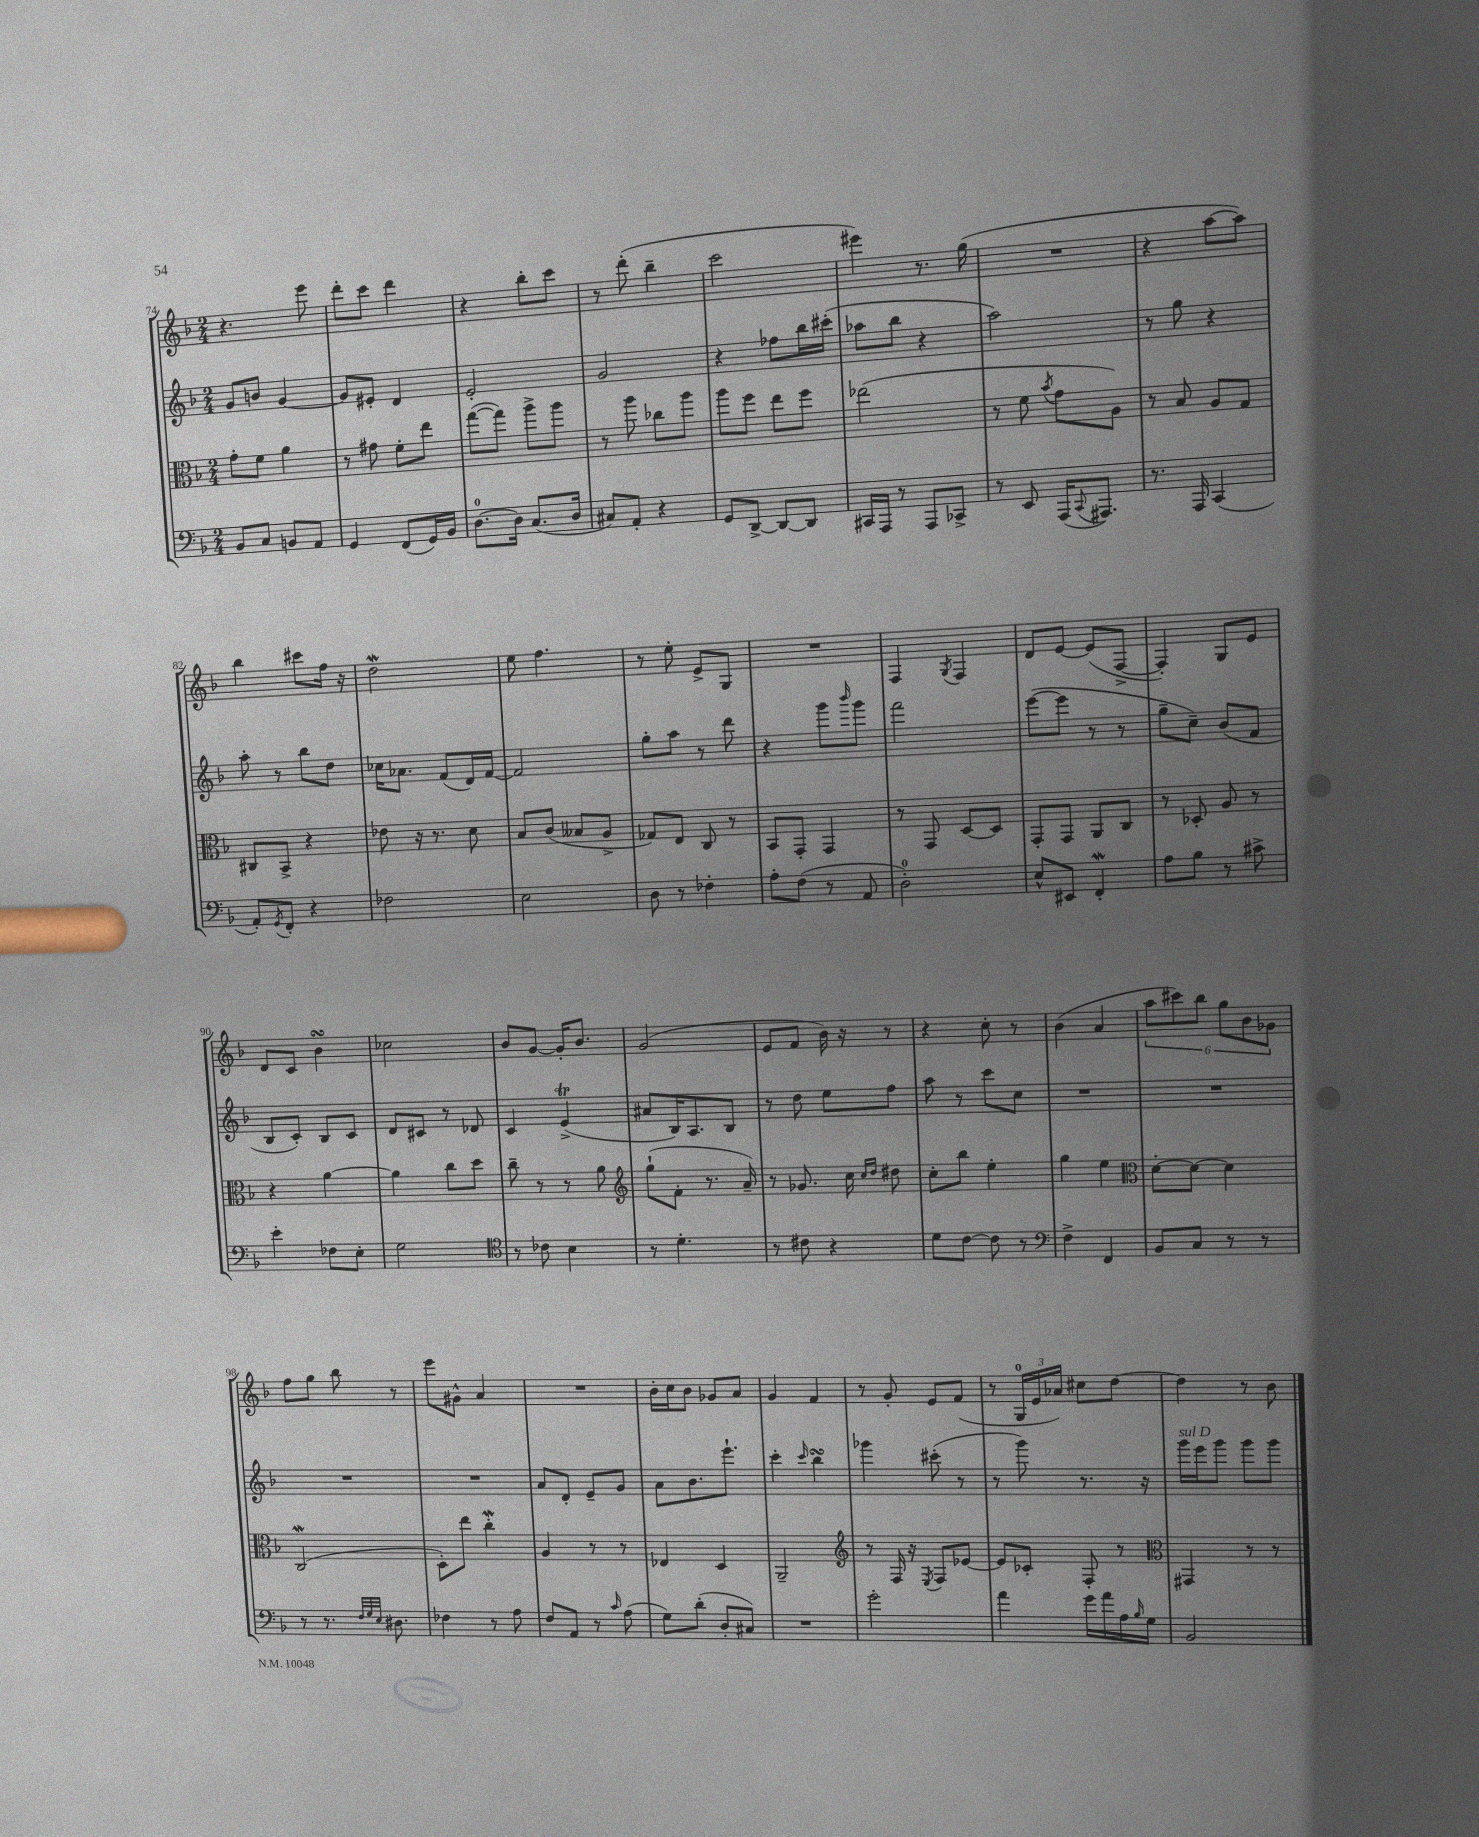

**kern	**kern	**kern	**kern
*staff4	*staff3	*staff2	*staff1
*clefF4	*clefC3	*clefG2	*clefG2
*k[b-]	*k[b-]	*k[b-]	*k[b-]
*M2/4	*M2/4	*M2/4	*M2/4
8BB-	8g'	8g	4.r
8C	8f	8b	.
8BB	4a	[4g	.
8AA	.	.	8eee
=	=	=	=
4GG	8r	8g]	8ddd'
.	8g#	8e#'	8ccc
(8FF	8f'	4d	4ddd
16GG)	8ee	.	.
16BB-	.	.	.
=	=	=	=
[8.D	([8gg	2e'	4r
.	8gg])	.	.
16D]	.	.	.
(8.C	8aa^	.	8bb-'
.	8aa	.	8ccc
16D	.	.	.
=	=	=	=
8C#)	8r	2g	8r
8AA'	8aa	.	(8ddd'
4r	8cc-	.	4bb-~
.	8aa	.	.
=	=	=	=
8GG	8aa	4r	2ccc
[8DD^	8ff	.	.
8DD_	8ee	8ff-	.
8DD]	8ff	16bb-	.
.	.	(16ccc#'	.
=	=	=	=
16CC#	(2ee-	8aa-	4eee#)
16AAA	.	.	.
8r	.	8bb-	.
8AAA	.	4r	8.r
8CC-^	.	.	.
.	.	.	(16gg
=	=	=	=
8r	8r	2aa)	2r
8EE	8f	.	.
.	8qb-	.	.
(16AAA	8g	.	.
8qqCC	.	.	.
8.AAA#)	.	.	.
.	8A)	.	.
=	=	=	=
8.r	8r	8r	4r
.	8B-	8gg	.
16AAA	.	.	.
(4CC	8A	4r	[8aa
.	8G	.	8aa])
=	=	=	=
8AA')	8C#	8aa'	4bb-
8qGG	.	.	.
8FF'	8BB-^	8r	.
4r	4r	8bb-	8ccc#
.	.	8dd	16ff
.	.	.	16r
=	=	=	=
2F-	8e-	16cc-	2dd
.	.	8.a-	.
.	16r	.	.
.	8.r	.	.
.	.	(8f	.
.	8d	16d)	.
.	.	[16f	.
=	=	=	=
2E	8B-	2f]	8ee
.	(8c	.	4.ff
.	8B--	.	.
.	8A^	.	.
=	=	=	=
8D	8G-)	8gg'	8r
8r	8E	8aa	8ee'
4F-'	8C	8r	8e^
.	8r	8ddd	8G
=	=	=	=
8A'	8BB-	4r	2r
(8F	8GG'	.	.
8r	4GG	8ggg	.
.	.	16qqbbb-	.
8AA	.	8ggg	.
=	=	=	=
2D')	8r	2fff	4F
.	8GG	.	.
.	.	.	8qG
.	[8D	.	4F
.	8D]	.	.
=	=	=	=
8E^^	8GG'	([8eee	8d
8EE#	8GG	8eee]	[8e
4FF'	8AA	8r	(8e]
.	8C	8r	[8F^
=	=	=	=
8A	8r	8gg~	4F'])
8B-	8D-'	8cc~)	.
8r	8A	(8b-	8G
8c#^	8r	8f	8e
=	=	=	=
4e'	4r	8B-	8d
.	.	8c')	8c
8F-	[4a	8B-	4b-
8E'	.	8c	.
=	=	=	=
2G	4a]	8d	2cc-
.	.	8c#	.
.	8cc	8r	.
.	8dd	8d-	.
=	=	=	=
*clefC4	*	*	*
8r	8cc~	4c	8b-
8c-	8r	.	[8g
4B-	8r	(4e^	16g']
.	.	.	8.b-
.	8a	.	.
=	=	=	=
*	*clefG2	*	*
8r	(8gg`	8a#	(2g
4.d'	8f'	16B-)	.
.	.	8.A	.
.	8.r	.	.
.	.	8B-	.
.	16a~)	.	.
=	=	=	=
8r	8r	8r	8e
8c#	8.g-	8dd	8f
4r	.	8ee	16b-)
.	16cc	.	16r
.	16qqcc	.	.
.	16qqdd	.	.
.	8dd#	8ff	8r
=	=	=	=
8d	8cc'	8aa	4r
[8c	8bb-	8r	.
8c]	4ee'	8ccc	8cc'
8r	.	8cc	8r
=	=	=	=
*clefF4	*	*	*
4F^	4gg	2r	(4b-
4FF	4ee	.	4a
=	=	=	=
*	*clefC3	*	*
8BB-	[8d'	2r	12aa
.	.	.	12ccc#)
8C	8d_	.	.
.	.	.	12bb-
8r	4d]	.	12gg
.	.	.	12b-
8r	.	.	.
.	.	.	12g-
=	=	=	=
8r	(2C	2r	8ff
8.r	.	.	8gg
.	.	.	8bb-
32qqF	.	.	.
32qqG	.	.	.
32qqE	.	.	.
8.D#	.	.	.
.	.	.	8r
=	=	=	=
4F-	8D')	2r	8eee
.	8ee	.	8g#^^
8r	4cc'	.	4a
8A	.	.	.
=	=	=	=
8F	4A	8a	2r
8AA	.	8d'	.
8r	8r	8e~	.
16qqc	.	.	.
(8A	8r	8g	.
=	=	=	=
8G)	4E-	8a	16b-'
.	.	.	16cc
(8d'	.	8.b-	8b-
8D'	4D	.	8g-
.	.	8.eee`	.
8C#)	.	.	8a
=	=	=	=
2r	2AA~	4ccc'	4g
.	.	16qqccc	.
.	.	4bb-	4f
=	=	=	=
*	*clefG2	*	*
2g'	8r	4ggg-	8r
.	16F	.	8g'
.	16r	.	.
.	8qE	.	.
.	8F	(8ccc#'	8e
.	[8e-	8r	(8f
=	=	=	=
4a	8e-]	8r	8r
.	8c-'	8ggg)	24G
.	.	.	24e
.	.	.	24a-)
16g	8F'	8.r	8cc#
16a	.	.	.
16A	8r	.	[8dd
16qqB-	.	.	.
16G	.	16r	.
=	=	=	=
*	*clefC3	*	*
2BB-	4GG#	16ggg	4dd]
.	.	16eee	.
.	.	8ggg	.
.	8r	8ggg	8r
.	8r	8ggg	8b-
==	==	==	==
*-	*-	*-	*-
